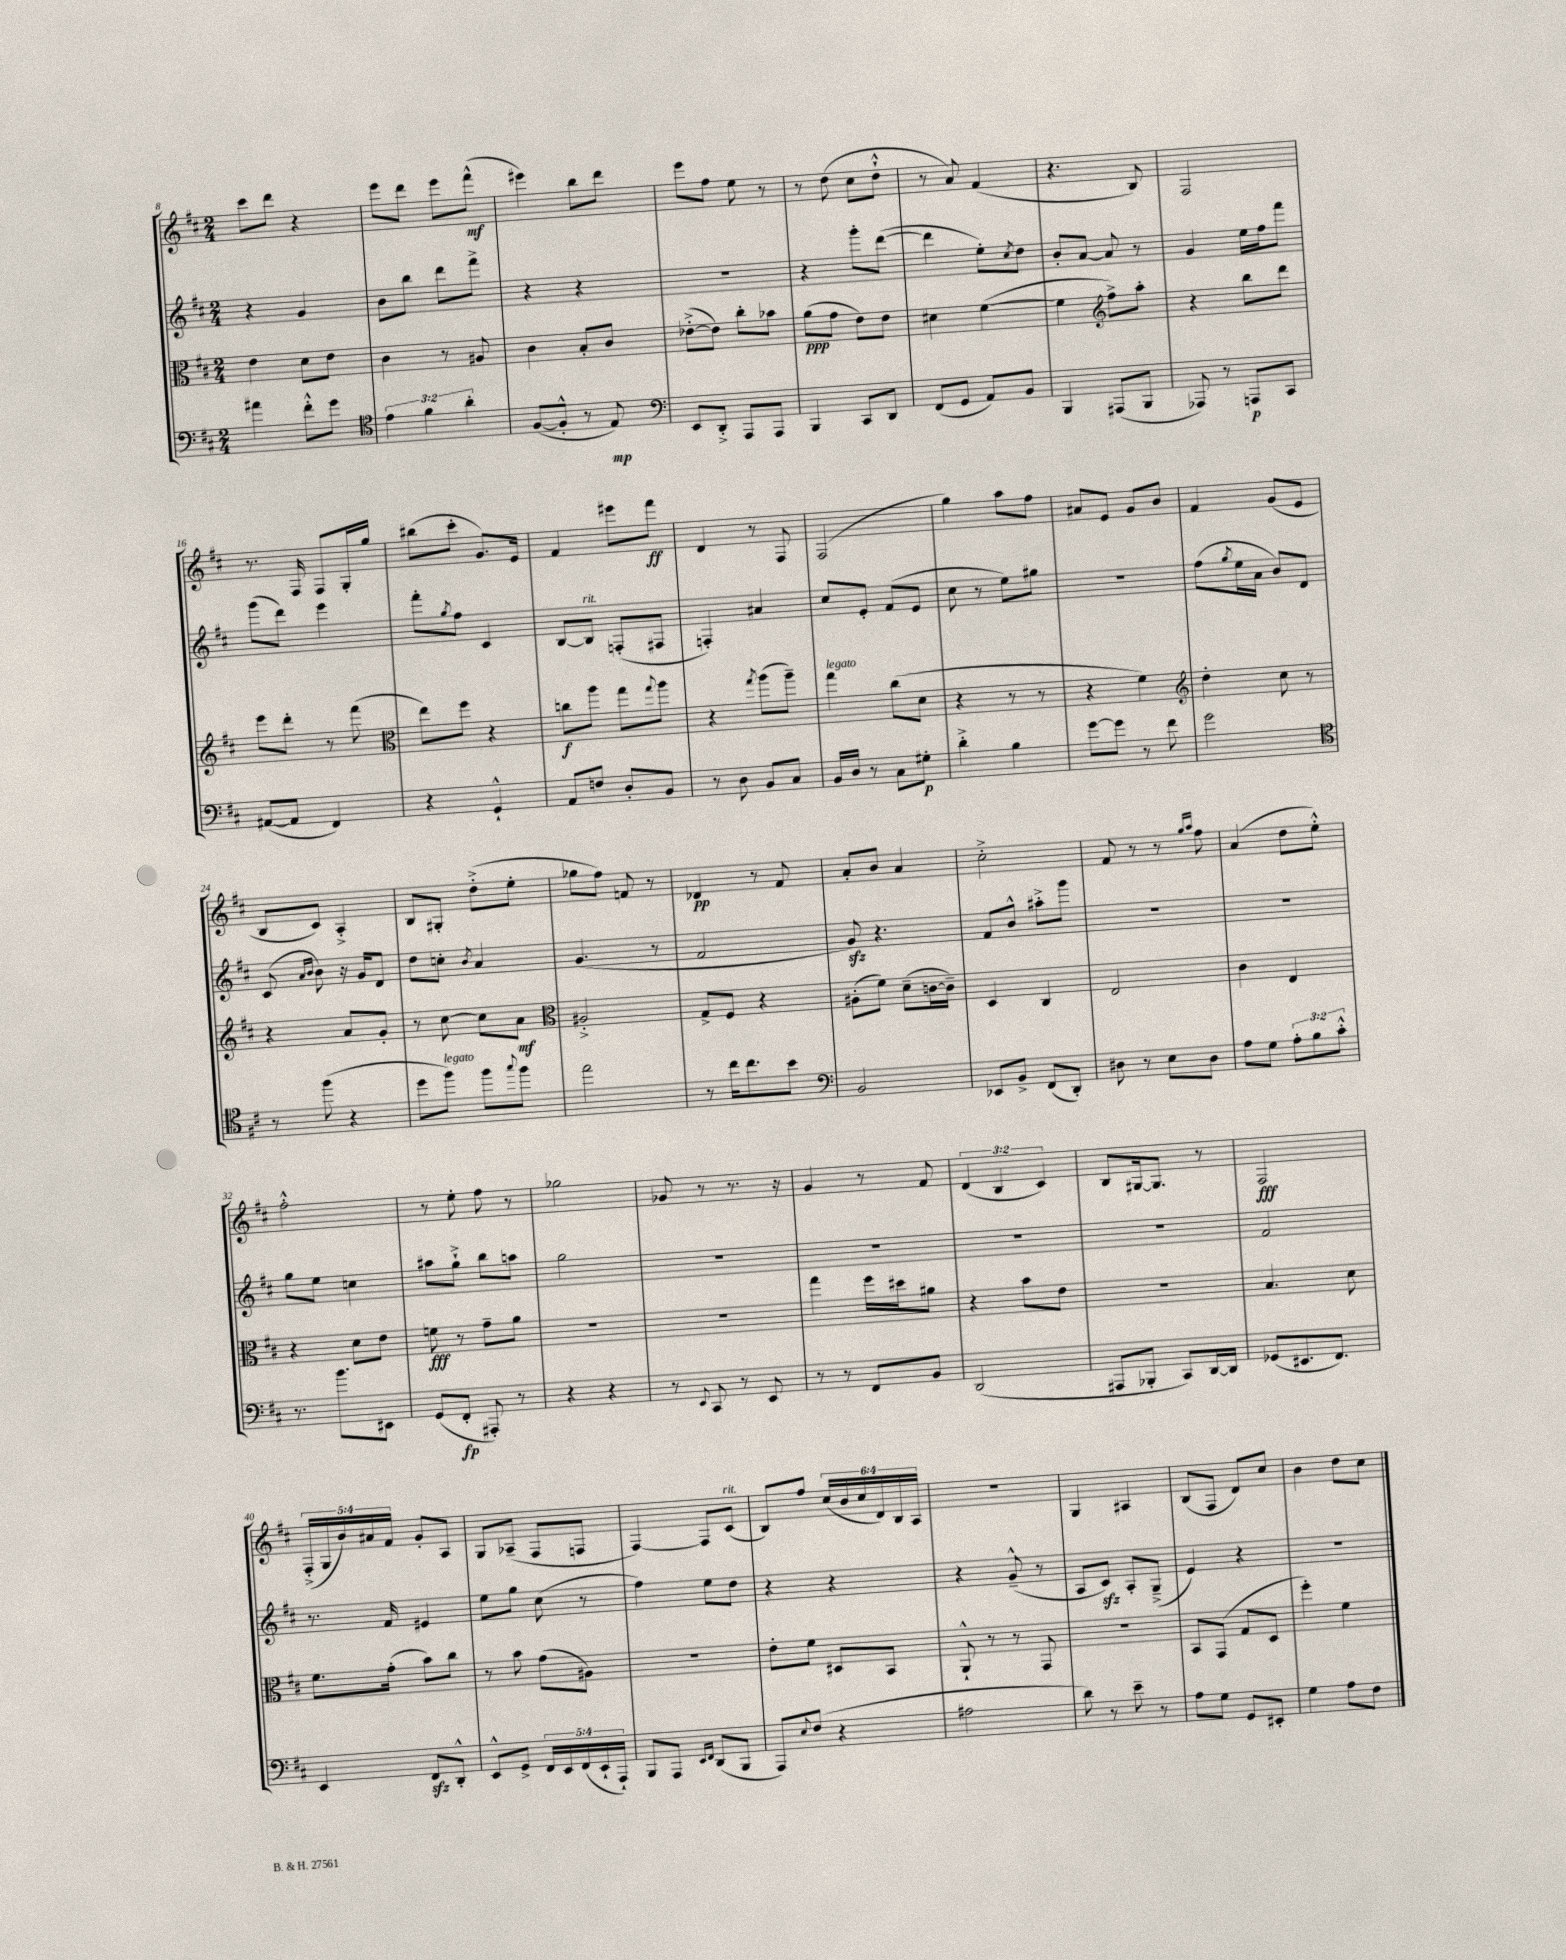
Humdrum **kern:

**kern	**dynam	**kern	**dynam	**kern	**kern	**dynam
*part4	*part4	*part3	*part3	*part2	*part1	*part1
*staff4	*staff4	*staff3	*staff3	*staff2	*staff1	*staff1
*clefF4	*	*clefC3	*	*clefG2	*clefG2	*
*k[f#c#]	*	*k[f#c#]	*	*k[f#c#]	*k[f#c#]	*
*M2/4	*	*M2/4	*	*M2/4	*M2/4	*
=8	=8	=8	=8	=8	=8	=8
4a#X\	.	4e\	.	4r	8ccc#\L	.
.	.	.	.	.	8ddd\J	.
8f#'^^\L	.	8d\L	.	4g/	4r	.
8g\J	.	8e\J	.	.	.	.
=9	=9	=9	=9	=9	=9	=9
*clefC4	*	*	*	*	*	*
6e\	.	4c#\	.	8b\L	8eee\L	.
.	.	.	.	8bb\J	8ddd\J	.
6f#\	.	.	.	.	.	.
.	.	8r	.	8ddd\L	8eee\L	.
6a'\	.	.	.	.	.	.
.	.	8A#X/	.	8fff#^\J	(8fff#^^\J	mf
=10	=10	=10	=10	=10	=10	=10
([8F#/L	.	4c#\	.	4r	4eee#X\)	.
8F#'^^/J]	.	.	.	.	.	.
8r	.	8B'/L	.	4r	8bb\L	.
8E/)	mp	8c#/J	.	.	8ddd\J	.
=11	=11	=11	=11	=11	=11	=11
*clefF4	*	*	*	*	*	*
8EE/L	.	([8e-X'^\L	.	2r	8eee\L	.
8DD'^/J	.	8e-\J])	.	.	8ff#\J	.
8AAA/L	.	8cc#'\L	.	.	8ee\	.
8AAA/J	.	8b-X\J	.	.	8r	.
=12	=12	=12	=12	=12	=12	=12
4BBB/	.	(8a\L	ppp	4r	8r	.
.	.	8g\J	.	.	(8dd\	.
8CC#/L	.	8e\L)	.	8ggg'\L	8cc#\L	.
8DD/J	.	8e\J	.	([8ddd\J	8dd`^^\J	.
=13	=13	=13	=13	=13	=13	=13
(8FF#/L	.	4d#X\	.	4ddd\]	8r	.
8GG/J	.	.	.	.	8a/)	.
8AA/L)	.	([4f#\	.	8ee'\L)	(4f#/	.
.	.	.	.	8qcc#/	.	.
8BB/J	.	.	.	8dd\J	.	.
=14	=14	=14	=14	=14	=14	=14
4BBB/	.	4f#\]	.	8b'/L	4.r	.
.	.	.	.	[8a/J	.	.
*	*	*clefG2	*	*	*	*
(8AAA#X/L	.	8ff#^\L)	.	8a/]	.	.
8BBB/J	.	8aa'\J	.	8r	8B/)	.
=15	=15	=15	=15	=15	=15	=15
8AAA-X/)	.	4r	.	4g/	2F#/	.
8r	.	.	.	.	.	.
8AAAn/L	p	8bb\L	.	16ee\LL	.	.
.	.	.	.	16ff#\J	.	.
8CC#/J	.	8ddd\J	.	8fff#\J	.	.
!!LO:LB:g=z
=16	=16	=16	=16	=16	=16	=16
([8AA#X/L	.	8eee\L	.	(8ggg\L	8.r	.
8AA#/J]	.	8ddd'\J	.	8ddd\J)	.	.
.	.	.	.	.	16F#/	.
4FF#/)	.	8r	.	4eee\	8F#/L	.
.	.	(8fff#\	.	.	16G'/L	.
.	.	.	.	.	16gg/JJ	.
=17	=17	=17	=17	=17	=17	=17
*	*	*clefC3	*	*	*	*
4r	.	8ee\L)	.	8fff#'\L	(8bb#X\L	.
.	.	.	.	8qgg/	.	.
.	.	8ff#\J	.	8ff#\J	8ccc#'\J	.
4GG`^^/	.	4r	.	4c#/	8.g/L)	.
.	.	.	.	.	16e/Jk	.
=18	=18	=18	=18	=18	=18	=18
8AA/L	.	8ccn\L	f	[8B/L	4f#/	.
!	!	!	!	!LO:TX:a:i:t=rit.	!	!
8Fn/J	.	8aa\J	.	8B/J]	.	.
8D'/L	.	8gg\L	.	(8Fn'/L	8eee#X\L	.
.	.	8qqgg/	.	.	.	.
8BB/J	.	8aa\J	.	8F#X/J	8fff#\J	ff
=19	=19	=19	=19	=19	=19	=19
8r	.	4r	.	4Fn'/)	4d/	.
8D\	.	.	.	.	.	.
.	.	8qgg/	.	.	.	.
8BB/L	.	(8aa\L	.	4a#X/	8r	.
8C#/J	.	8aa~\J)	.	.	8F#/	.
=20	=20	=20	=20	=20	=20	=20
!	!	!LO:TX:a:i:t=legato	!	!	!	!
16BB/LL	.	4gg\	.	8cc#/L	(2F#/	.
16D/JJ	.	.	.	.	.	.
8r	.	.	.	8e'/J	.	.
8C#\L	.	(8cc#\L	.	(8f#/L	.	.
8G#X'\J	p	8d\J	.	8e/J	.	.
=21	=21	=21	=21	=21	=21	=21
4d'^\	.	4r	.	8cc#\	4gg\)	.
.	.	.	.	8r	.	.
4B\	.	8r	.	8ee\L)	8aa\L	.
.	.	8r	.	8gg#X\J	8ff#\J	.
=22	=22	=22	=22	=22	=22	=22
[8g\L	.	4r	.	2r	8a#X/L	.
8g\J]	.	.	.	.	8e/J	.
8r	.	4f#\)	.	.	8g/L	.
8f#\	.	.	.	.	8b/J	.
=23	=23	=23	=23	=23	=23	=23
*	*	*clefG2	*	*	*	*
2g\	.	4dd'\	.	(8ff#\L	4f#/	.
.	.	.	.	8qgg/	.	.
.	.	.	.	16ee\L	.	.
.	.	.	.	16a\JJ	.	.
.	.	8cc#\	.	8b/L)	(8g/L	.
.	.	8r	.	8d/J	8e/J	.
!!LO:LB:g=z
=24	=24	=24	=24	=24	=24	=24
*clefC4	*	*	*	*	*	*
8r	.	4r	.	(8c#/	8B/L	.
.	.	.	.	16qqa/LL	.	.
.	.	.	.	16qqb/JJ	.	.
(8ff#\	.	.	.	8b\)	8c#/J)	.
4r	.	8a/L	.	16r	4A'^/	.
.	.	.	.	16g/KL	.	.
.	.	8g'/J	.	8d/J	.	.
=25	=25	=25	=25	=25	=25	=25
8dd\L	.	8r	.	8dd\L	8B/L	.
!LO:TX:a:i:t=legato	!	!	!	!	!	!
8ff#\J)	.	[8cc#\	.	8ccn'\J	8G#X'/J	.
.	.	.	.	8qb/	.	.
8ff#\L	.	8cc#\L]	.	4a/	(8dd'^\L	.
8qqgg/	.	.	.	.	.	.
8ff#\J	.	8a\J	mf	.	8ee'\J	.
=26	=26	=26	=26	=26	=26	=26
*	*	*clefC3	*	*	*	*
2ee\	.	2A#X'^/	.	(4.g/	8gg-X\L	.
.	.	.	.	.	8ff#\J)	.
.	.	.	.	.	8fn/	.
.	.	.	.	8r	8r	.
=27	=27	=27	=27	=27	=27	=27
8r	.	8G^/L	.	2f#/	4d-X/	pp
16cc#\KL	.	8F#/J	.	.	.	.
8.cc#\	.	.	.	.	.	.
.	.	4r	.	.	8r	.
8b\J	.	.	.	.	8f#/	.
=28	=28	=28	=28	=28	=28	=28
*clefF4	*	*	*	*	*	*
2BB/	.	(8A#X'\L	.	8gzz/)	8a'/L	.
.	.	8f#\J)	.	4.r	8b/J	.
.	.	(8d~\L	.	.	4a/	.
.	.	[16cn\L	.	.	.	.
.	.	16c~\JJ])	.	.	.	.
=29	=29	=29	=29	=29	=29	=29
8EE-X/L	.	4D/	.	8f#/L	2cc#'^\	.
8BB^/J	.	.	.	8b^^/J	.	.
(8FF#/L	.	4C#/	.	8aa#X'^\L	.	.
8DD'/J)	.	.	.	8ggg\J	.	.
=30	=30	=30	=30	=30	=30	=30
8D#X\	.	2E/	.	2r	8f#/	.
8r	.	.	.	.	8r	.
8E\L	.	.	.	.	8r	.
.	.	.	.	.	16qqgg/LL	.
.	.	.	.	.	16qqaa/JJ	.
8D#\J	.	.	.	.	8ff#\	.
=31	=31	=31	=31	=31	=31	=31
8A\L	.	4c#\	.	2r	(4a/	.
8G\J	.	.	.	.	.	.
12A'\L	.	4E/	.	.	8dd\L	.
12B\	.	.	.	.	.	.
.	.	.	.	.	8ee'^^\J)	.
12c#'^^\J	.	.	.	.	.	.
!!LO:LB:g=z
=32	=32	=32	=32	=32	=32	=32
8.r	.	4r	.	8gg\L	2ff#'^^\	.
.	.	.	.	8ee\J	.	.
8.b\L	.	.	.	.	.	.
.	.	8d\L	.	4ccn\	.	.
8EE#X\J	.	8e\J	.	.	.	.
=33	=33	=33	=33	=33	=33	=33
(8GG/L	.	8fn\	fff	8aa#X\L	8r	.
8FF#'/J	fp	8r	.	8gg`^\J	8ee'\	.
8AAA#X'/)	.	8g~\L	.	8bb\L	8ff#\	.
8r	.	8a\J	.	8aan\J	8r	.
=34	=34	=34	=34	=34	=34	=34
4r	.	2r	.	2gg\	2gg-X\	.
4r	.	.	.	.	.	.
=35	=35	=35	=35	=35	=35	=35
8r	.	2r	.	2r	8g-X/	.
8qqEE/	.	.	.	.	.	.
8CC#/	.	.	.	.	8r	.
8r	.	.	.	.	8.r	.
8EE/	.	.	.	.	.	.
.	.	.	.	.	16r	.
=36	=36	=36	=36	=36	=36	=36
8r	.	4gg\	.	2r	4g/	.
8r	.	.	.	.	.	.
8FF#/L	.	16ff#\LL	.	.	8r	.
.	.	16dd#X\J	.	.	.	.
8BB/J	.	8a#X\J	.	.	8f#/	.
=37	=37	=37	=37	=37	=37	=37
(2DD/	.	4r	.	2r	(6d/	.
.	.	.	.	.	6B/	.
.	.	8b\L	.	.	.	.
.	.	.	.	.	6c#/)	.
.	.	8e\J	.	.	.	.
=38	=38	=38	=38	=38	=38	=38
8AAA#X/L	.	2r	.	2r	8B/L	.
8BBB-X'/J	.	.	.	.	[16G#X/k	.
.	.	.	.	.	8.G#/J]	.
8CC#/L)	.	.	.	.	.	.
[16DD/L	.	.	.	.	8r	.
16DD/JJ]	.	.	.	.	.	.
=39	=39	=39	=39	=39	=39	=39
(8GG-X/L	.	4.B/	.	2f#/	2F#/	fff
8.EE#X/	.	.	.	.	.	.
8.FF#/J)	.	.	.	.	.	.
.	.	8d\	.	.	.	.
!!LO:LB:g=z
=40	=40	=40	=40	=40	=40	=40
4EE/	.	8.f#\L	.	8.r	(20F#'^/LL	.
.	.	.	.	.	20G/	.
.	.	.	.	.	20b/)	.
.	.	.	.	.	20a#X/	.
.	.	(16g'\Jk	.	16f#/	.	.
.	.	.	.	.	20f#/JJ	.
8FF#zz/L	.	8b\L)	.	4e#X/	8g'/L	.
8DD'^^/J	.	8cc#\J	.	.	8A/J	.
=41	=41	=41	=41	=41	=41	=41
8EE^^/L	.	8r	.	8ee\L	8G/L	.
8GG^/J	.	8b\	.	8gg\J	(8A-X~/J	.
20FF#/LL	.	(8g\L	.	(8cc#\	8F#/L	.
20EE/	.	.	.	.	.	.
(20FF#/	.	.	.	.	.	.
.	.	8A#X\J)	.	8r	8Fn/J	.
20EE`/	.	.	.	.	.	.
20AAA`/JJ)	.	.	.	.	.	.
=42	=42	=42	=42	=42	=42	=42
8BBB/L	.	2r	.	4ff#\)	[4F#/)	.
8AAA/J	.	.	.	.	.	.
16qqEE/LL	.	.	.	.	.	.
16qqFF#/JJ	.	.	.	.	.	.
(8DD/L	.	.	.	8ee\L	8F#/L]	.
!	!	!	!	!	!LO:TX:a:i:t=rit.	!
8BBB/J	.	.	.	8dd\J	(8c#/J	.
=43	=43	=43	=43	=43	=43	=43
8AAA/L)	.	8e'\L	.	4r	8B/L)	.
8qqE/	.	.	.	.	.	.
(8F#/J	.	8f#\J	.	.	8ff#/J	.
4r	.	8D#X/L	.	4r	(24cc#/LL	.
.	.	.	.	.	24b/	.
.	.	.	.	.	24cc#/	.
.	.	8BB/J	.	.	24d/)	.
.	.	.	.	.	24B/	.
.	.	.	.	.	24A/JJ	.
=44	=44	=44	=44	=44	=44	=44
2A#X\	.	8AA`^^/	.	4r	2r	.
.	.	8r	.	.	.	.
.	.	8r	.	(8g~^^/	.	.
.	.	8GG/	.	8r	.	.
=45	=45	=45	=45	=45	=45	=45
8d\)	.	2r	.	8A/L	4G/	.
8r	.	.	.	8c#zz/J)	.	.
8e~\	.	.	.	8A'/L	4A#X/	.
8r	.	.	.	(8G~^/J	.	.
=46	=46	=46	=46	=46	=46	=46
8A\L	.	8BB/L	.	4e/)	(8B/L	.
8G\J	.	(8GG/J	.	.	8F#/J	.
8GG/L	.	8G/L	.	4r	8d/L)	.
8EE#X'/J	.	8D/J	.	.	8cc#/J	.
=47	=47	=47	=47	=47	=47	=47
4G\	.	4ff#'\)	.	2r	4b\	.
8A\L	.	4f#\	.	.	8dd\L	.
8F#\J	.	.	.	.	8cc#\J	.
==	==	==	==	==	==	==
*-	*-	*-	*-	*-	*-	*-
